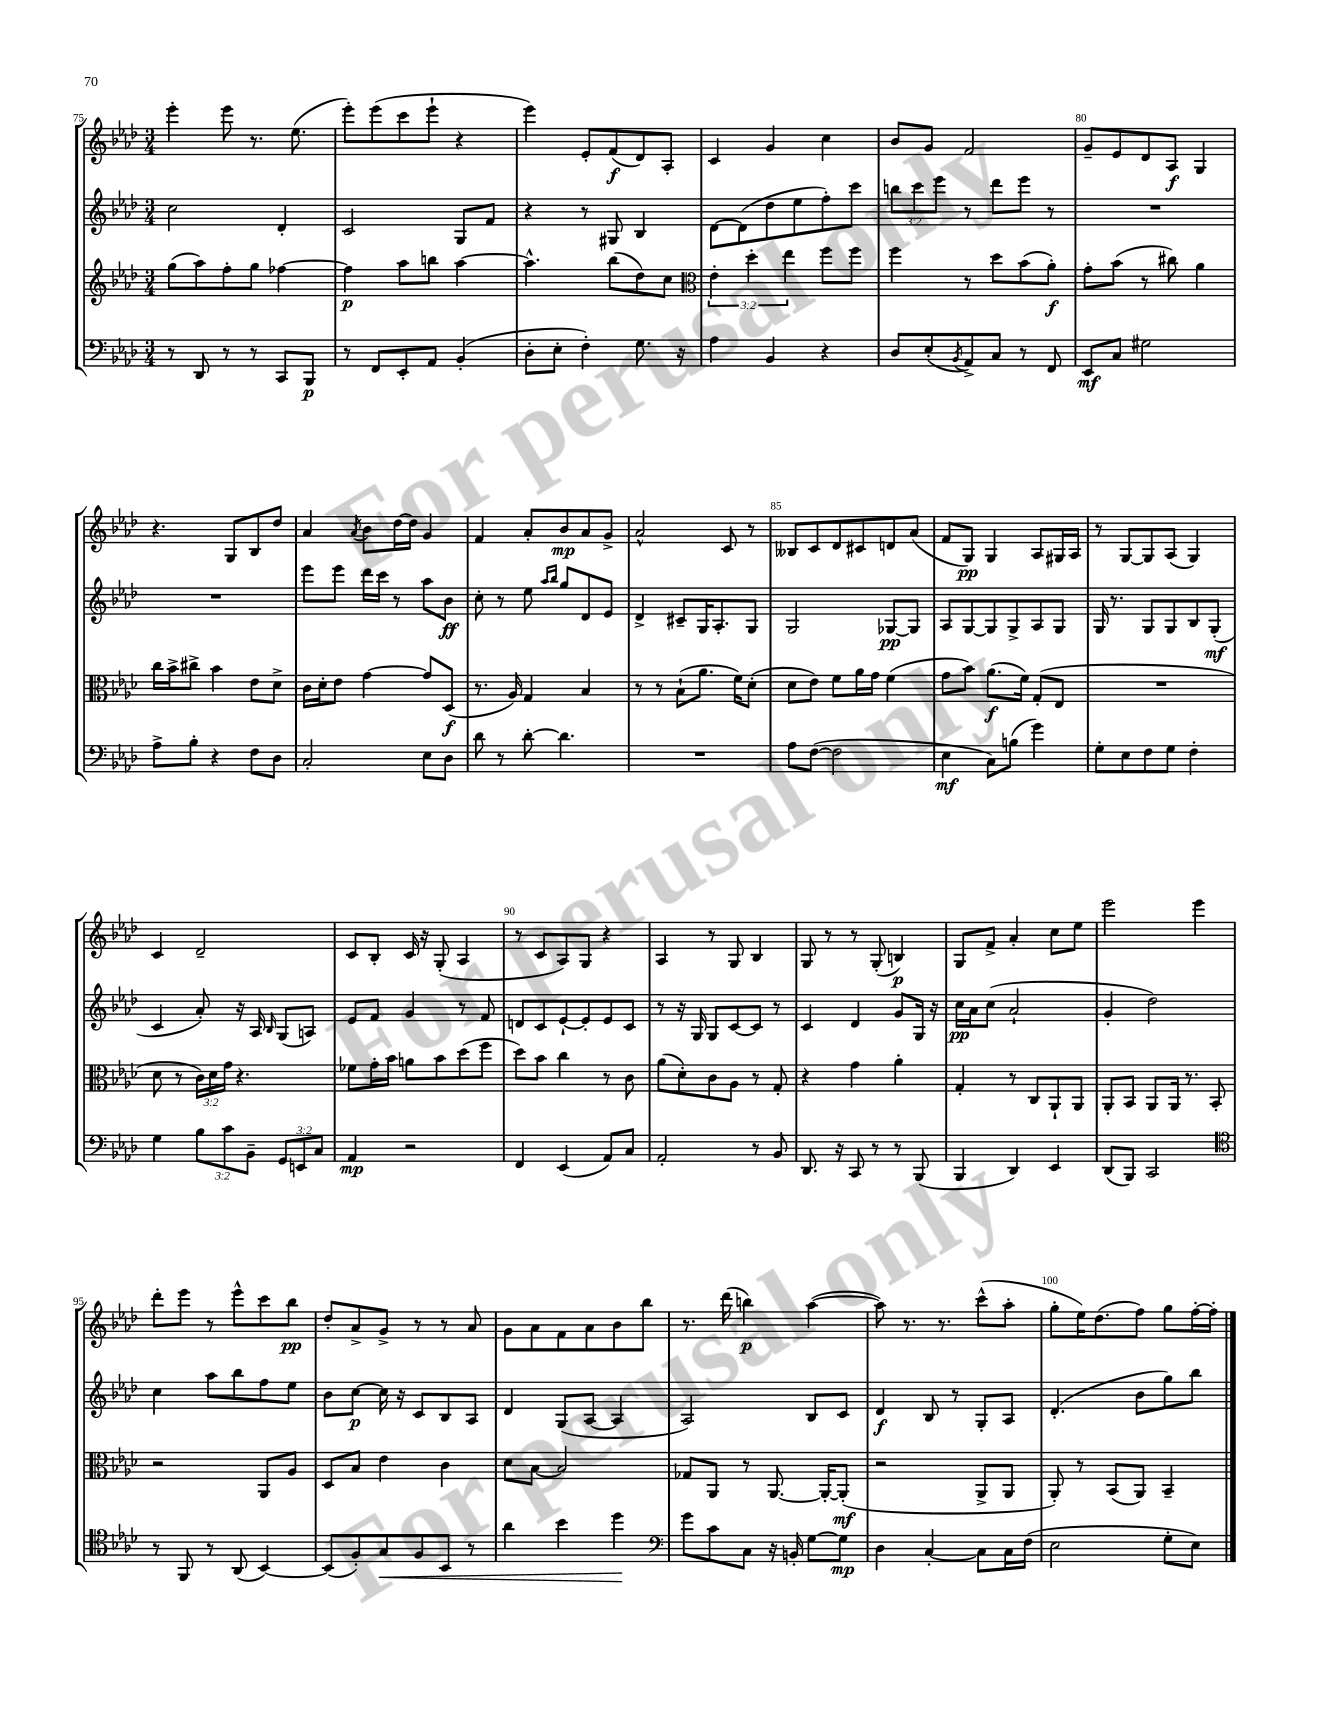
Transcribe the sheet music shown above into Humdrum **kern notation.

**kern	**kern	**kern	**kern
*staff4	*staff3	*staff2	*staff1
*clefF4	*clefG2	*clefG2	*clefG2
*k[b-e-a-d-]	*k[b-e-a-d-]	*k[b-e-a-d-]	*k[b-e-a-d-]
*M3/4	*M3/4	*M3/4	*M3/4
8r	(8gg	2cc	4eee-'
8DD-	8aa-)	.	.
8r	8ff'	.	8eee-
8r	8gg	.	8.r
8CC	[4ff-	4d-'	.
.	.	.	(8.ee-
8BBB-	.	.	.
=	=	=	=
8r	4ff-]	2c	8eee-')
8FF	.	.	(8eee-
8EE-'	8aa-	.	8ccc
8AA-	8bb	.	8eee-`
(4BB-'	[4aa-	8G	4r
.	.	8f	.
=	=	=	=
8D-'	4.aa-^^]	4r	4eee-)
8E-'	.	.	.
4F')	.	8r	8e-'
.	(8bb-	8G#	(8f
8.G	8dd-)	4B-	8d-)
.	8cc	.	8A-'
16r	.	.	.
=	=	=	=
*	*clefC3	*	*
4A-	6e-'	[8d-	4c
.	.	(8d-]	.
.	6dd-'	.	.
4BB-	.	8dd-	4g
.	6ee-	.	.
.	.	8ee-	.
4r	8ff	8ff')	4cc
.	8ff	8ccc	.
=	=	=	=
8D-	4ff	12bb	8b-
.	.	12ccc	.
(8E-'	.	.	8g
.	.	12eee-	.
8qBB-	.	.	.
8AA-^)	8r	8r	2f
8C	8dd-	8ddd-	.
8r	(8b-	8eee-	.
8FF	8a-')	8r	.
=	=	=	=
8EE-	8g'	2.r	8g~
8C	(8b-	.	8e-
2G#	8r	.	8d-
.	8cc#)	.	8A-
.	4a-	.	4G
=	=	=	=
8A-^	16cc	2.r	4.r
.	16b-^	.	.
8B-'	8cc#^	.	.
4r	4b-	.	.
.	.	.	8G
8F	8e-	.	8B-
8D-	8d-^	.	8dd-
=	=	=	=
2C'	16c	8eee-	4a-
.	16d-'	.	.
.	8e-	8eee-	.
.	.	.	8qa-
.	[4g	16ddd-	8b-
.	.	16ccc	.
.	.	8r	[16dd-
.	.	.	16dd-]
8E-	8g]	8aa-	4g
8D-	(8D-	8b-	.
=	=	=	=
8d-	8.r	8cc'	4f
8r	.	8r	.
.	16A-)	.	.
[8d-'	4G	8ee-	8a-'
.	.	16qqaa-	.
.	.	16qqbb-	.
4.d-]	.	8gg	8b-
.	4B-	8d-	8a-
.	.	8e-	8g^
=	=	=	=
2.r	8r	4d-^	2a-^^
.	8r	.	.
.	(8B-`	8c#~	.
.	8.a-	16G	.
.	.	8.A-'	.
.	.	.	8c
.	16f)	.	.
.	(8d-'	8G	8r
=	=	=	=
8A-	8d-	2G	8B--
([8F	8e-)	.	8c
2F]	8f	.	8d-
.	16a-	.	8c#
.	16g	.	.
.	(4f	[8G-	8d
.	.	8G-]	(8a-
=	=	=	=
4E-	8g	8A-	8f
.	8b-)	[8G	8G)
8C)	(8.a-	8G]	4G
(8B	.	8G^	.
.	16f)	.	.
4g)	(8G'	8A-	8A-
.	8E-	8G	16G#
.	.	.	16A-
=	=	=	=
8G'	2.r	16G	8r
.	.	8.r	.
8E-	.	.	[8G
8F	.	8G	8G]
8G	.	8G	(8A-
4F'	.	8B-	4G)
.	.	(8G'	.
=	=	=	=
4G	8d-	4c	4c
.	8r	.	.
12B-	24c)	8a-')	2d-~
.	24d-	.	.
12c	24g	.	.
.	4.r	16r	.
12BB-~	.	.	.
.	.	16A-	.
.	.	16qqB-	.
12GG	.	(8G	.
12EE	.	.	.
.	.	8A)	.
12C	.	.	.
=	=	=	=
4AA-	8f-	8e-	8c
.	16g'	8f	8B-'
.	16b-	.	.
2r	8a	4g	16c
.	.	.	16r
.	8b-	.	(8G'
.	(8dd-	8r	4A-
.	8ff	8f	.
=	=	=	=
4FF	8dd-)	8d	8r
.	8b-	8c	8c
(4EE-	4cc	[8e-`	8A-)
.	.	8e-']	8G
8AA-)	8r	8e-	4r
8C	8c	8c	.
=	=	=	=
2AA-'	(8a-	8r	4A-
.	8d-')	16r	.
.	.	16G	.
.	8c	8G	8r
.	8A-	[8c	8G
8r	8r	8c]	4B-
8BB-	8G'	8r	.
=	=	=	=
8.DD-	4r	4c	8G
.	.	.	8r
16r	.	.	.
8CC	4g	4d-	8r
8r	.	.	(8G'
8r	4a-'	8g	4B)
(8BBB-	.	16G	.
.	.	16r	.
=	=	=	=
4BBB-	4G'	16cc	8G
.	.	16a-	.
.	.	(8cc	8f^
4DD-)	8r	2a-`	4a-'
.	8C	.	.
4EE-	8AA-`	.	8cc
.	8AA-	.	8ee-
=	=	=	=
(8DD-	8AA-'	4g'	2eee-
8BBB-)	8BB-	.	.
2CC	8AA-	2dd-)	.
.	16AA-	.	.
.	8.r	.	.
.	.	.	4eee-
.	8BB-'	.	.
=	=	=	=
*clefC4	*	*	*
8r	2r	4cc	8ddd-'
8FF	.	.	8eee-
8r	.	8aa-	8r
(8AA-	.	8bb-	8eee-^^
[4BB-)	8AA-	8ff	8ccc
.	8A-	8ee-	8bb-
=	=	=	=
(8BB-]	8D-	8b-	8dd-'
8F')	8B-	[8cc	8a-^
8G	4e-	16cc]	8g^
.	.	16r	.
8F	.	8c	8r
8BB-	4c	8B-	8r
8r	.	8A-	8a-
=	=	=	=
4a-	8d-	4d-	8g
.	[8B-	.	8a-
4b-	2B-]	(8G	8f
.	.	[8A-	8a-
4dd-	.	4A-]	8b-
.	.	.	8bb-
=	=	=	=
*clefF4	*	*	*
8g	8G-	2A-)	8.r
8c	8AA-	.	.
.	.	.	(16ddd-
8C	8r	.	4bb)
16r	[8.AA-	.	.
16BB'	.	.	.
[8G	.	8B-	([4aa-
.	16AA-'_	.	.
8G]	(8AA-']	8c	.
=	=	=	=
4D-	2r	4d-	8aa-])
.	.	.	8.r
[4C'	.	8B-	.
.	.	.	8.r
.	.	8r	.
8C]	8AA-^	8G'	(8ccc^^
16C	8AA-	8A-	8aa-'
(16F	.	.	.
=	=	=	=
2E-	8AA-')	(4.d-'	8gg'
.	8r	.	16ee-)
.	.	.	(8.dd-
.	(8BB-	.	.
.	8AA-)	8b-	8ff)
8G'	4BB-~	8gg)	8gg
8E-)	.	8bb-	[16ff'
.	.	.	16ff']
==	==	==	==
*-	*-	*-	*-
